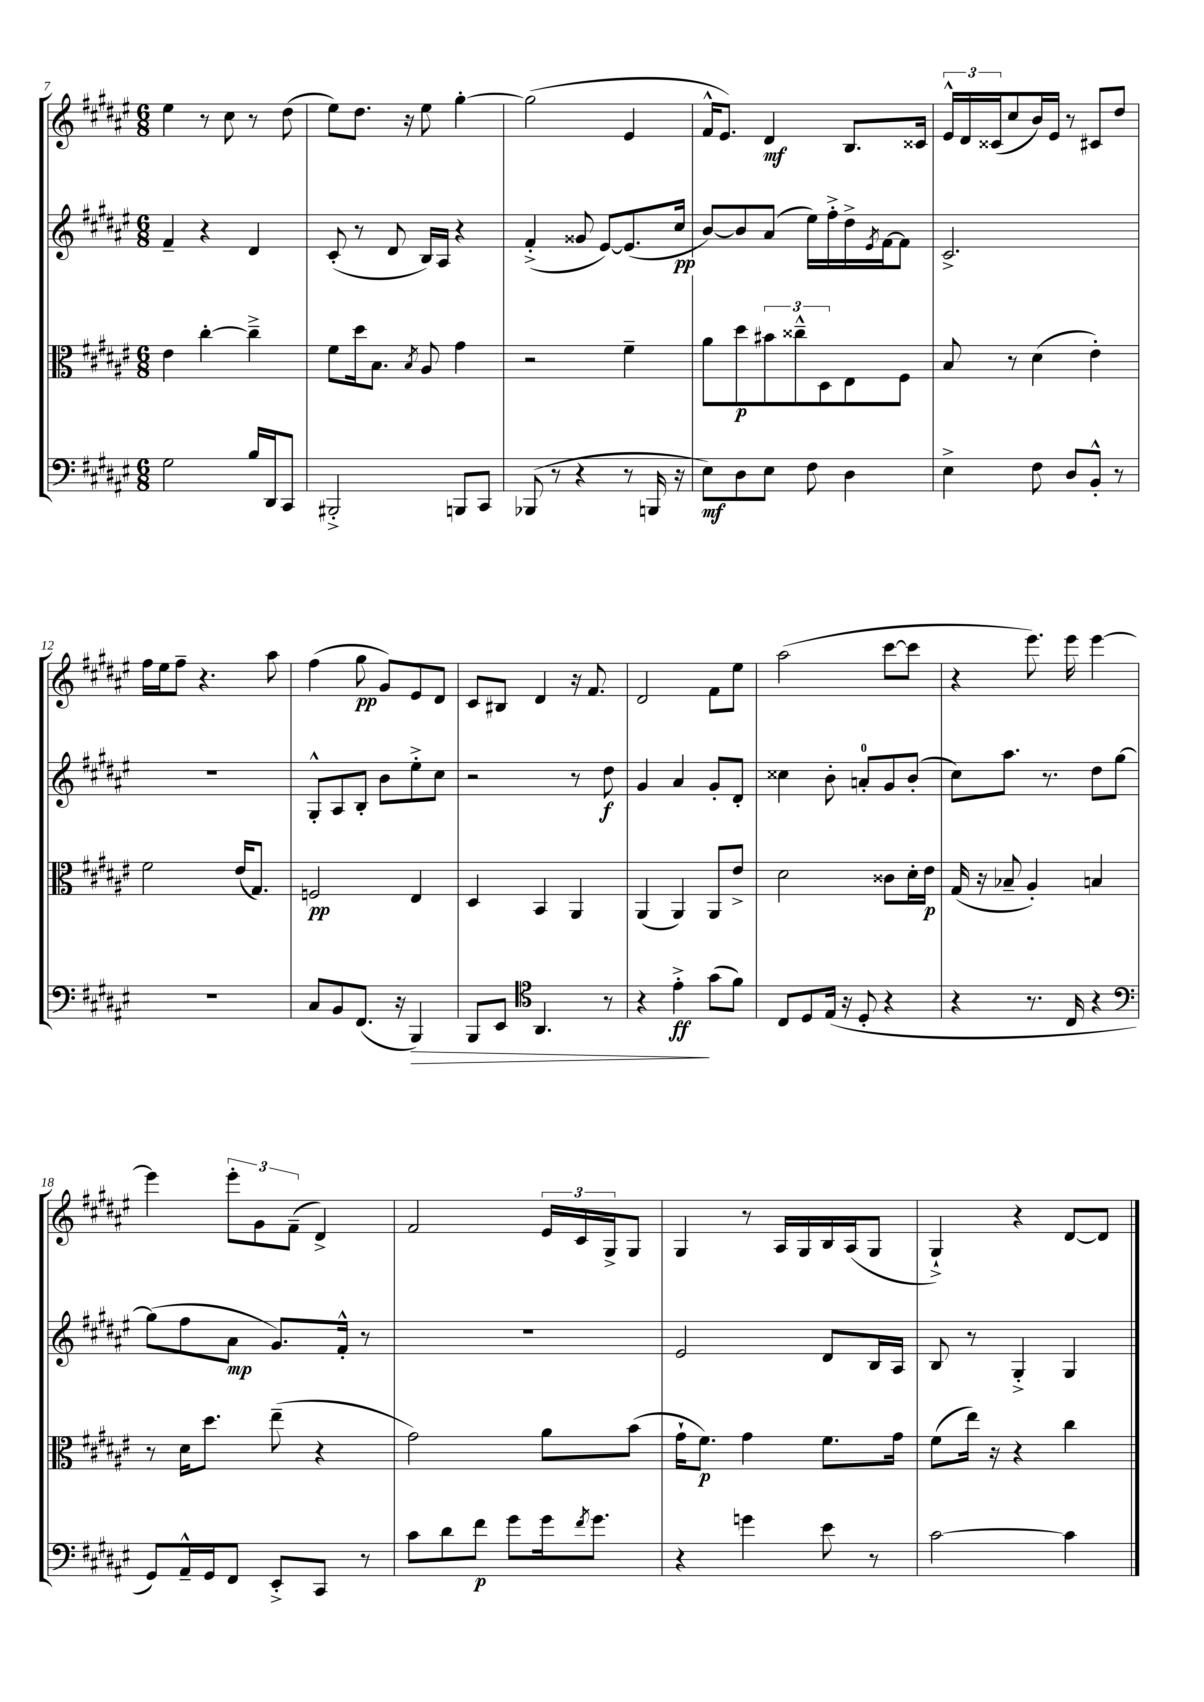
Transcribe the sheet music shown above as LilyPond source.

<<
\new StaffGroup <<
\new Staff = "s0" {
    \clef treble \key fis \major \numericTimeSignature \time 6/8
    eis''4 r8 cis''8 r8 dis''8( |
    eis''8) dis''8. r16 eis''8 gis''4~-. |
    gis''2( eis'4 |
    fis'16-^ eis'8.) dis'4\mf b8. cisis'16 |
    \tuplet 3/2 { eis'16-^ dis'16 cisis'16( } cis''8 b'16) eis'16 r8 cis'8 dis''8 |
    fis''16 eis''16 fis''8-- r4. ais''8 |
    fis''4( gis''8\pp gis'8) eis'8 dis'8 |
    cis'8 bis8 dis'4 r16 fis'8. |
    dis'2 fis'8 eis''8 |
    ais''2( cis'''8~ cis'''8 |
    r4 eis'''8.) eis'''16 eis'''4~ |
    eis'''4 \tuplet 3/2 { eis'''8-. gis'8 fis'8--( } dis'4->) |
    fis'2 \tuplet 3/2 { eis'16 cis'16 gis16-> } gis8 |
    gis4 r8 ais16 gis16 b16 ais16( gis8 |
    gis4-!->) r4 dis'8~ dis'8 \bar "|." |
}
\new Staff = "s1" {
    \clef treble \key fis \major \numericTimeSignature \time 6/8
    fis'4-- r4 dis'4 |
    cis'8-.( r8 dis'8 b16) ais16 r4 |
    fis'4-.->( gisis'8 eis'8~) eis'8.( cis''16\pp |
    b'8~) b'8 ais'8( eis''16) fis''16-.-> dis''16-> \acciaccatura { eis'8 } fis'16~ fis'8 |
    cis'2.-> |
    R2. |
    gis8-.-^ ais8 b8-. b'8 eis''8-.-> cis''8 |
    r2 r8 dis''8\f |
    gis'4 ais'4 gis'8-. dis'8-. |
    cisis''4 b'8-. a'8-0-. gis'8 b'8-.( |
    cis''8) ais''8. r8. dis''8 gis''8~ |
    gis''8( fis''8 ais'8\mp gis'8.) fis'16-.-^ r8 |
    R2. |
    eis'2 dis'8 b16 ais16 |
    b8 r8 gis4-.-> gis4 \bar "|." |
}
\new Staff = "s2" {
    \clef alto \key fis \major \numericTimeSignature \time 6/8
    eis'4 cis''4~-. cis''4---> |
    fis'8 dis''16 b8. \acciaccatura { b8 } ais8 gis'4 |
    r2 fis'4-- |
    ais'8 dis''8\p \tuplet 3/2 { bis'8 cisis''8---^ dis8 } eis8 fis8 |
    b8 r8 dis'4( eis'4-.) |
    fis'2 eis'16( gis8.) |
    f2\pp eis4 |
    dis4 b,4 ais,4 |
    ais,4( ais,4) ais,8 eis'8-> |
    dis'2 cisis'8 dis'16-. eis'16\p |
    gis16( r16 bes8-- ais4-.) b4 |
    r8 dis'16 dis''8. eis''8--( r4 |
    gis'2) ais'8 b'8( |
    gis'16-! fis'8.\p) gis'4 fis'8. gis'16 |
    fis'8( eis''16) r16 r4 cis''4 \bar "|." |
}
\new Staff = "s3" {
    \clef bass \key fis \major \numericTimeSignature \time 6/8
    gis2 b16 dis,16 cis,8 |
    bis,,2-.-> b,,8 cis,8 |
    bes,,8( r8 r4 r8 b,,16 r16 |
    eis8\mf) dis8 eis8 fis8 dis4 |
    eis4-> fis8 dis8 b,8-.-^ r8 |
    R2. |
    cis8 b,8 fis,8.( r16 b,,4\>) |
    b,,8 eis,8 \clef tenor ais,4. r8 |
    r4 eis'4-.->\ff\! gis'8( fis'8) |
    cis8 dis8 eis16( r16 dis8-. r4 |
    r4 r8. cis16 r4 |
    \clef bass gis,8) ais,16---^ gis,16 fis,8 eis,8-.-> cis,8 r8 |
    cis'8 dis'8 fis'8\p gis'8 gis'16 \acciaccatura { fis'8 } gis'8. |
    r4 g'4 eis'8 r8 |
    cis'2~ cis'4 \bar "|." |
}
>>
>>
\layout { \context { \Score currentBarNumber = #7 } }
